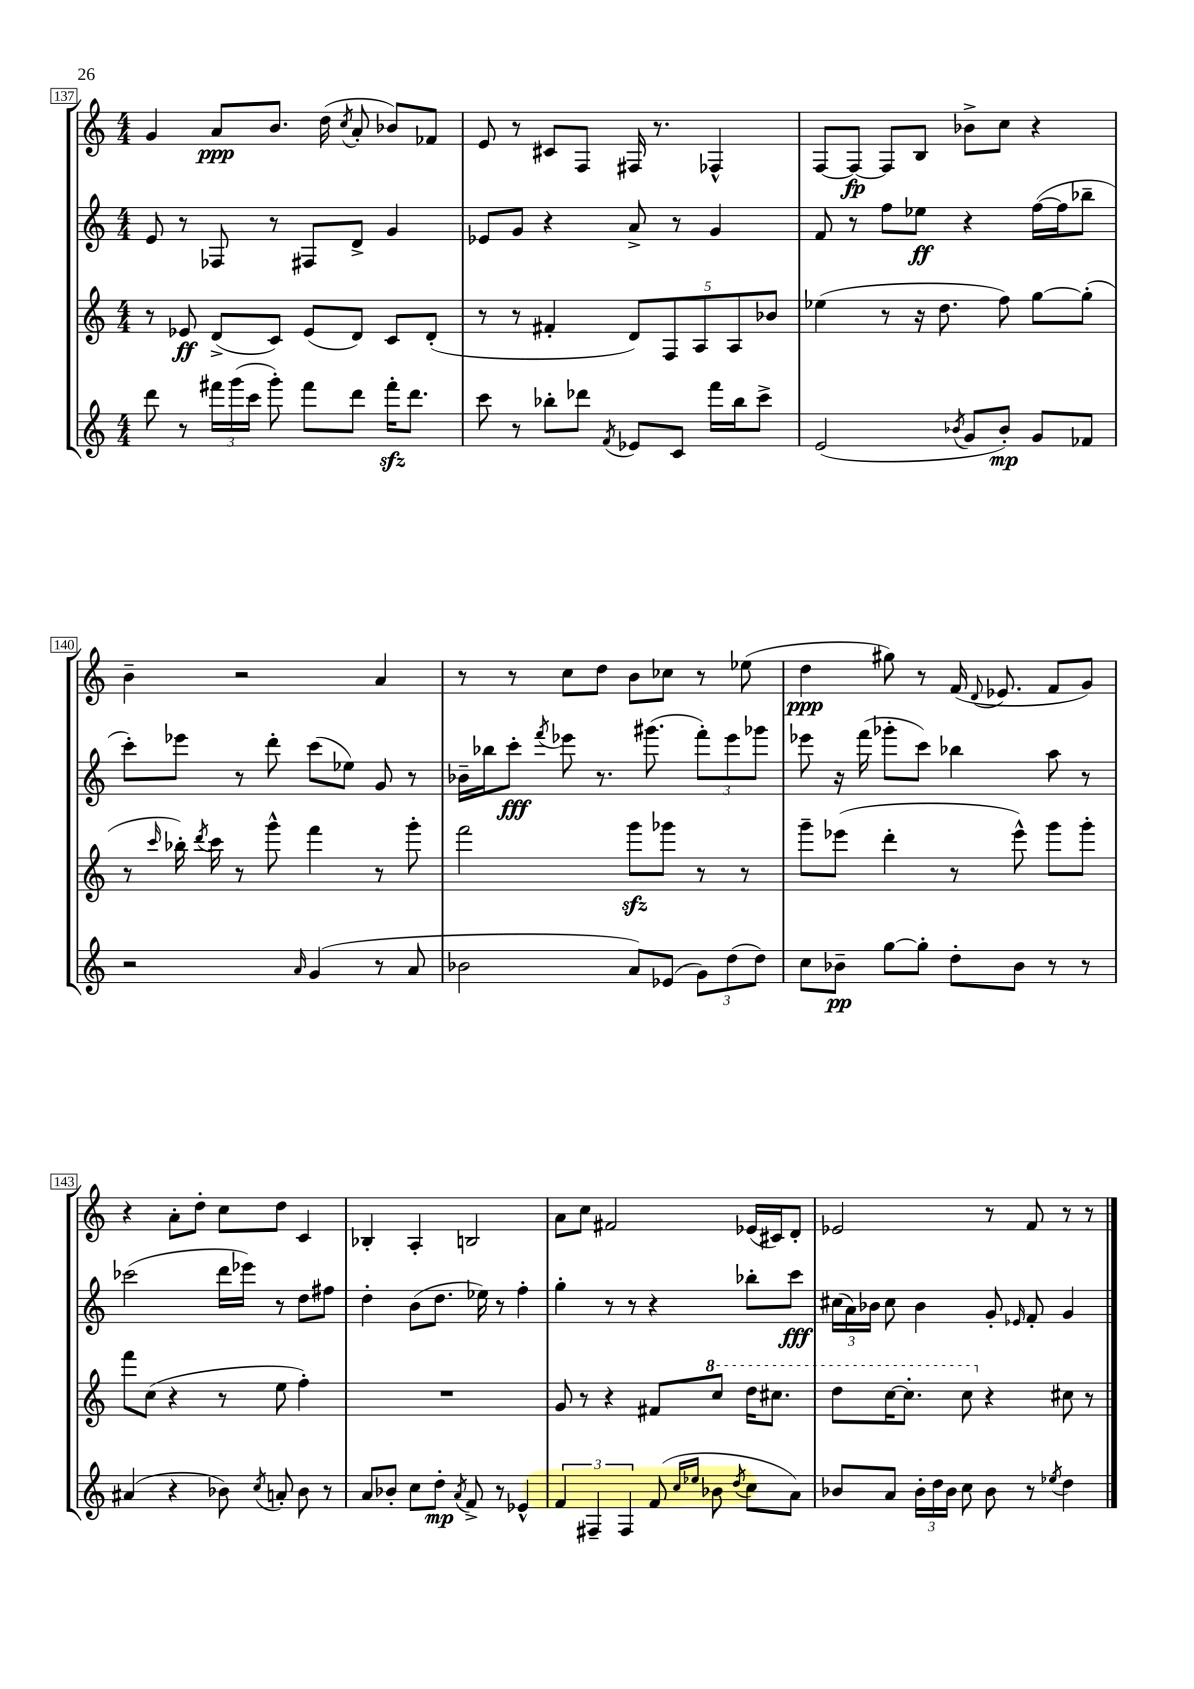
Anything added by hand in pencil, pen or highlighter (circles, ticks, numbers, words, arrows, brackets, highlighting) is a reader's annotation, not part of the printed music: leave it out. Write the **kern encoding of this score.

**kern	**kern	**kern	**kern
*staff4	*staff3	*staff2	*staff1
*clefG2	*clefG2	*clefG2	*clefG2
*k[]	*k[]	*k[]	*k[]
*M4/4	*M4/4	*M4/4	*M4/4
8ddd	8r	8e	4g
8r	8e-	8r	.
24fff#	(8d^	8F-	8a
(24ggg	.	.	.
24ccc	.	.	.
8ggg')	8c)	8r	8.b
8fff#	(8e-	8F#	.
.	.	.	(16dd
.	.	.	8qcc
8ddd	8d)	8d^	8a'
16fff#'	8c	4g	8b-)
8.ddd	.	.	.
.	(8d'	.	8f-
=	=	=	=
8ccc	8r	8e-	8e
8r	8r	8g	8r
8bb-'	4f#'	4r	8c#
8ddd-	.	.	8F
8qf	.	.	.
8e-	10d)	8a^	16F#
.	.	.	8.r
.	10F	.	.
8c	.	8r	.
.	10A	.	.
16fff	.	4g	4F-^^
.	10A	.	.
16bb-	.	.	.
8ccc^	.	.	.
.	10b-	.	.
=	=	=	=
(2e	(4ee-	8f	[8F
.	.	8r	8F_
.	8r	8ff	8F]
.	16r	8ee-	8B
.	8.dd	.	.
8qb-	.	.	.
8g	.	4r	8b-^
8b-')	8ff)	.	8cc
8g	[8gg	([16ff	4r
.	.	16ff]	.
8f-	(8gg']	8bb-~	.
=	=	=	=
2r	8r	8ccc')	4b~
.	16qqccc	.	.
.	16bb-')	8eee-	.
.	8qddd	.	.
.	16ccc	.	.
.	8r	8r	2r
.	8ggg^^	8ddd'	.
16qqa	.	.	.
(4g	4fff	(8ccc	.
.	.	8ee-)	.
8r	8r	8g	4a
8a	8ggg'	8r	.
=	=	=	=
2b-	2fff	16b-~	8r
.	.	16bb-	.
.	.	8ccc'	8r
.	.	8qfff	.
.	.	8eee-	8cc
.	.	8.r	8dd
8a)	8ggg	.	8b
.	.	(8.ggg#	.
(8e-	8ggg-	.	8cc-
12g)	8r	12fff')	8r
(12dd	.	12eee-	.
.	8r	.	(8ee-
12dd)	.	12ggg-	.
=	=	=	=
8cc	8ggg~	8eee-	4dd
8b-~	(8eee-	16r	.
.	.	(16fff	.
[8gg	4ddd'	8ggg-'	8gg#)
8gg']	.	8ccc)	8r
8dd'	8r	4bb-	(16f
.	.	.	8qqd
.	.	.	8.e-
8b-	8eee-^^)	.	.
8r	8ggg	8aa	8f
8r	8ggg'	8r	8g)
=	=	=	=
(4a#	8fff	(2ccc-	4r
.	(8cc	.	.
4r	4r	.	8a'
.	.	.	8dd'
8b-)	8r	16ddd	8cc
.	.	16eee-)	.
8qcc	.	.	.
8a'	8ee	8r	8dd
8b-	4ff')	8dd	4c
8r	.	8ff#	.
=	=	=	=
8a	1r	4dd'	4B-'
8b-'	.	.	.
8cc	.	(8b	4A'
8dd'	.	8.dd	.
8qa	.	.	.
8f^	.	.	2B
.	.	16ee-)	.
8r	.	8r	.
4e-^^	.	4ff'	.
=	=	=	=
6f	8g	4gg'	8a
.	8r	.	8cc
6F#~	.	.	.
.	4r	8r	2f#
6F#	.	.	.
.	.	8r	.
(8f	8f#	4r	.
16qqcc	.	.	.
16qqee-	.	.	.
8b-	8ccc	.	.
8qdd	.	.	.
8cc	16ddd	8bb-'	(16e-
.	8.ccc#	.	16c#)
8a)	.	8ccc	8d'
=	=	=	=
8b-	8ddd	(24cc#	2e-
.	.	24a)	.
.	.	24b-	.
8a	[16ccc	8cc#	.
.	8.ccc']	.	.
24b-'	.	4b-	.
24dd	.	.	.
24b-	.	.	.
8cc	8ccc	.	.
8b-	4r	8g'	8r
.	.	16qqe-	.
8r	.	8f'	8f
8qee-	.	.	.
4dd	8cc#	4g	8r
.	8r	.	8r
==	==	==	==
*-	*-	*-	*-
